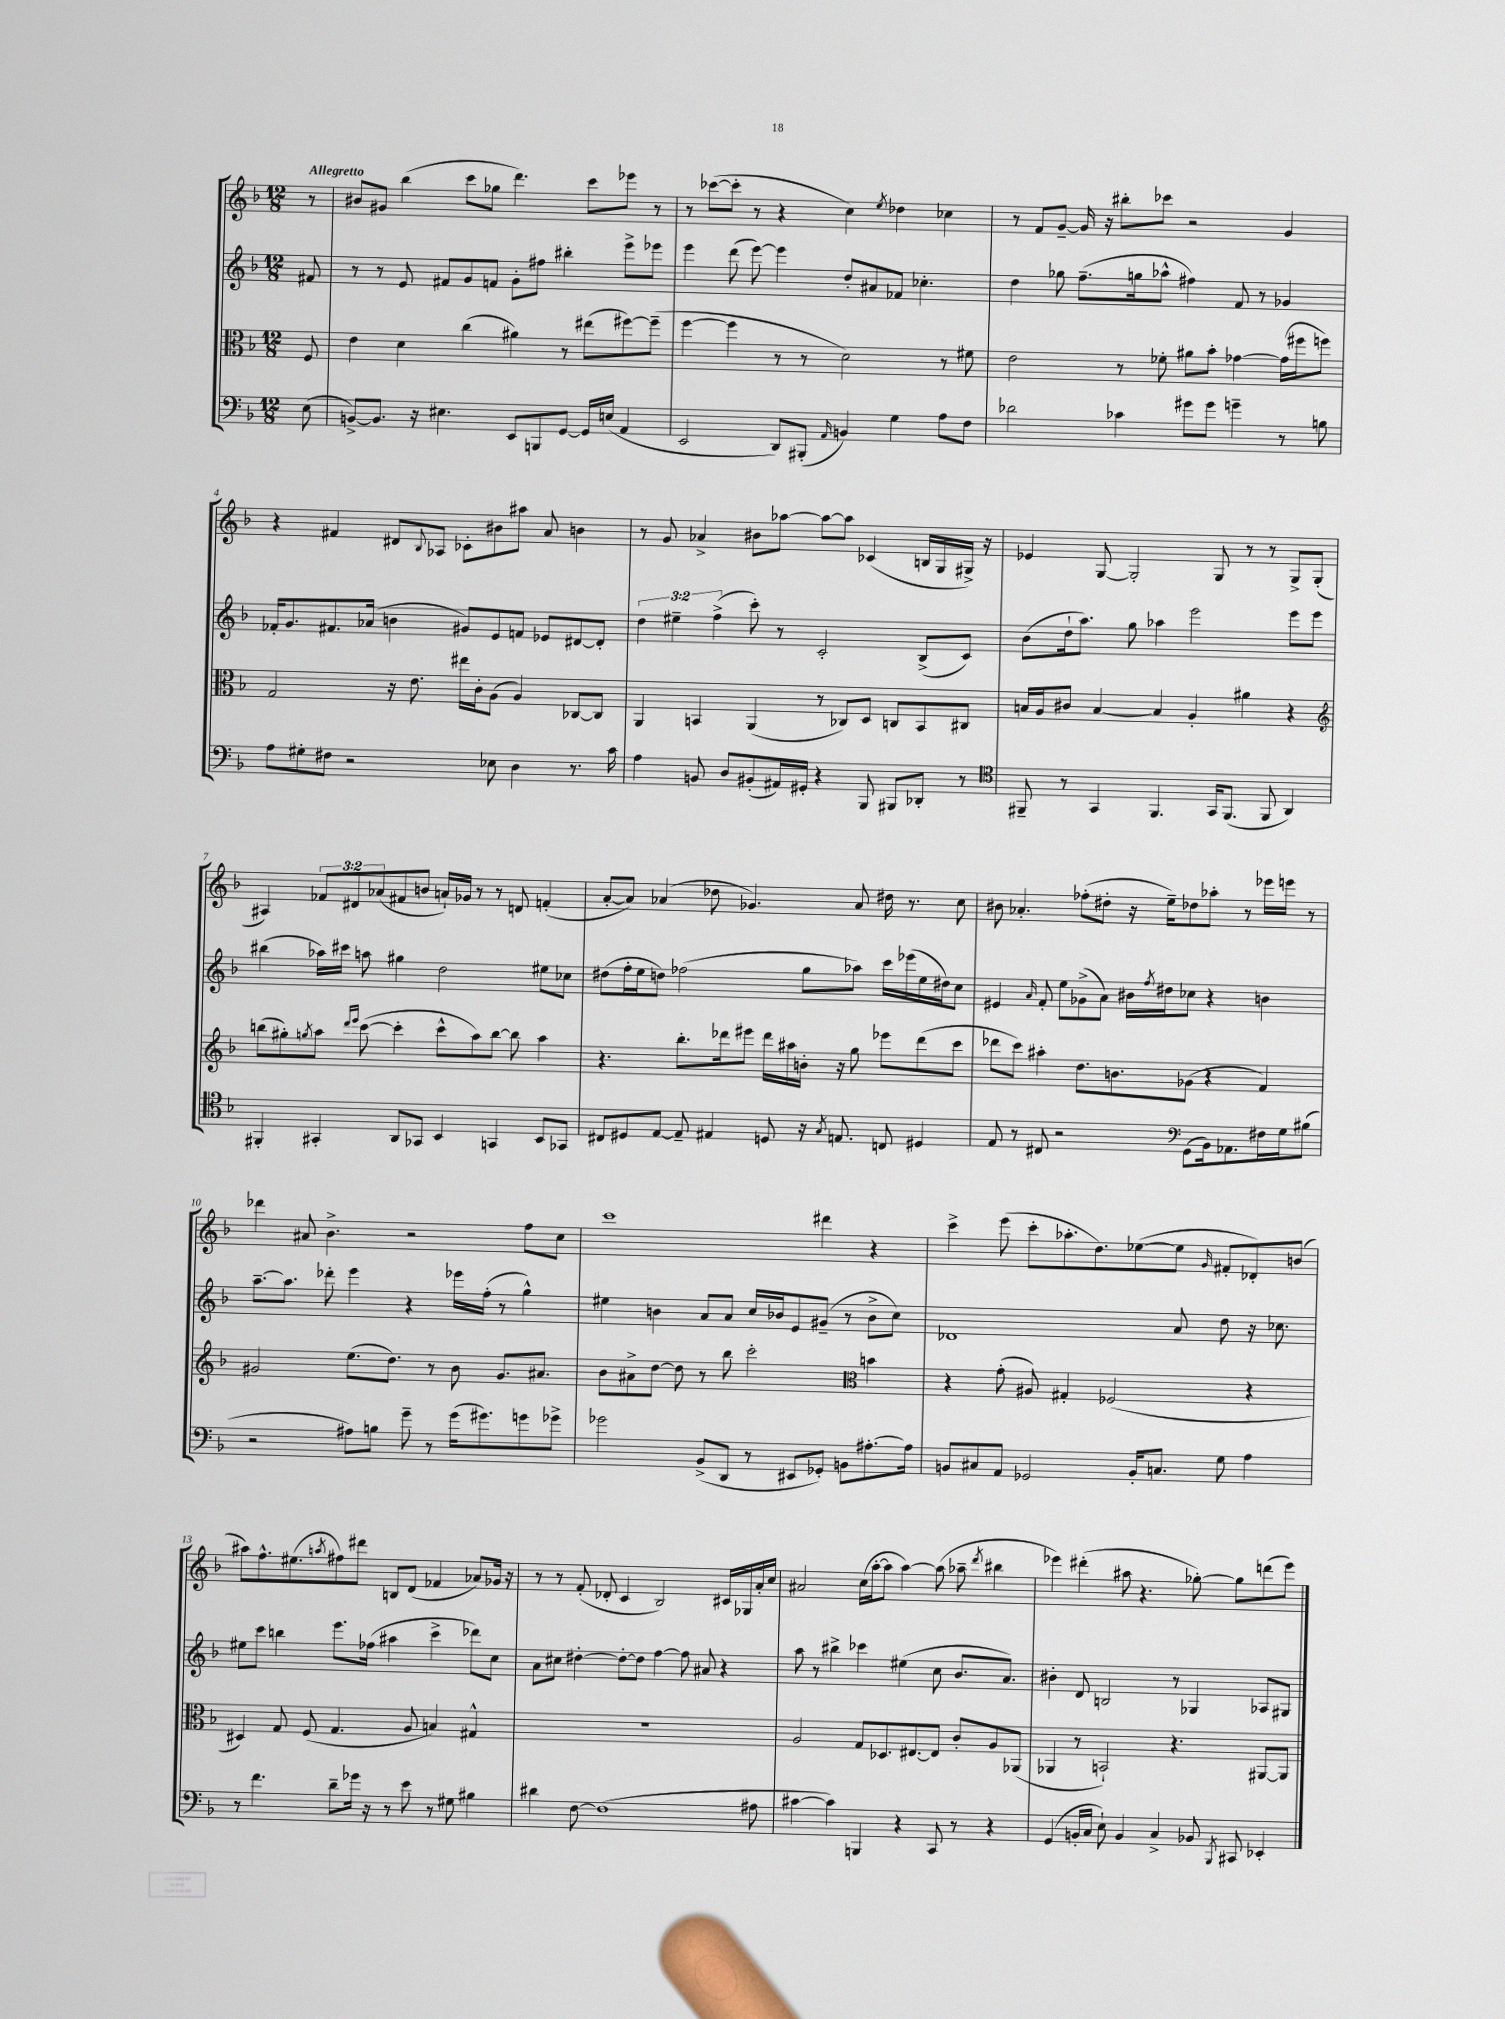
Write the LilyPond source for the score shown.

<<
\new StaffGroup <<
\new Staff = "s0" {
    \clef treble \key f \major \numericTimeSignature \time 12/8 \override Staff.TupletNumber.text = #tuplet-number::calc-fraction-text \partial 8 \tempo "Allegretto"
    r8 |
    bis'8 gis'8 bes''4( c'''8 ges''8 d'''4.) c'''8 ees'''8 r8 |
    r8 ces'''8~( ces'''8-. r8 r4 c''4) \acciaccatura { e''8 } des''4 ces''4 |
    r8 f'8 g'8~-- g'16 r16 bis''8-. ces'''8 r2 g'4 |
    r4 fis'4 dis'8 \appoggiatura { bes8 } aes8 ces'8-. bis'8 ais''8 a'8 b'4 |
    r8 g'8 aes'4-> bis'8 aes''8~ aes''8~ aes''8 ces'4( b16 g16 gis16->) r16 |
    ees'4 g8~ g2-. g8 r8 r8 g8-> g8-.( |
    ais4) \tuplet 3/2 { fes'8 dis'8 aes'8( } fis'8 b'8 a'16-!) ges'16 r8 r8 d'8 f'4-.( |
    a'8~-. a'8) aes'4( des''8 ges'4.) aes'8 dis''16 r8. c''8 |
    bis'8 aes'4.-. fes''8-.( dis''8-. r16 e''16--) des''8 aes''8-. r8 ees'''16 e'''16 r8 |
    des'''4 ais'8 bes'4.-> r2 f''8 c''8 |
    c'''1 dis'''4 r4 |
    c'''4-> e'''8( c'''8-. aes''8.-. d''8.) ees''8~( ees''8 \grace { g'16 } fis'8-. des'8-.) b'8( |
    ais''8) f''8.-^ eis''8.( \acciaccatura { a''8 } fis''8) dis'''8 b8 d'8( fes'4 aes'8) ges'16 r16 |
    r8 r8 f'8-.( des'8-. c'4 bes2) cis'16 ges16 a'16-. c''16 |
    ais'2 c''16( a''16~-. a''8 a''4~) a''8( aes''8-- \acciaccatura { d'''8 } bis''4 |
    ees'''4) dis'''4-.( ais''8 r4. ges''8~-.) ges''8 d'''8( ees'''8) \bar "|." |
}
\new Staff = "s1" {
    \clef treble \key f \major \numericTimeSignature \time 12/8 \override Staff.TupletNumber.text = #tuplet-number::calc-fraction-text \partial 8
    fis'8 |
    r8 r8 e'8 fis'8 g'8 f'8 g'8-. fis''8 bis''4-. e'''8-> ees'''8 |
    e'''4 d'''8( e'''8~) e'''4 d''8-. ais'8 fes'8 ces''4.-. |
    d''4 ges''8 f''8.--( g''16 aes''8-^ fis''4) f'8 r8 ges'4 |
    fes'16-. g'8. fis'8. aes'16( b'4 gis'8) e'8 f'8 ees'8 dis'8~ dis'8-. |
    \tuplet 3/2 { d''4 eis''4-- f''4->( } c'''8-.) r8 c'2-. bes8->( c'8) |
    bes'8( d''16-! a''8.) g''8 aes''4 e'''2 e'''8 e'''8 |
    bis''4( aes''16) cis'''16 a''8 gis''4 d''2 eis''8 ces''8 |
    dis''8( f''16-. e''16 d''8) fes''2( g''8 aes''8) c'''16 ees'''16( e''16 dis''16) c''8 |
    eis'4 \grace { a'16 } f'8-. e''8 ges'8->( a'8) bis'16 \acciaccatura { f''8 } dis''16 ces''8 r4 b'4 |
    a''8.~-- a''8. des'''8-. e'''4 r4 ees'''16 f''16-.( r8 g''4-^) |
    eis''4 b'4 a'8 a'8 c''16 bes'16 e'8 gis'8--( r8 bes'8-> c''8) |
    des'1 a'8 d''8 r16 ces''8. |
    eis''8 c'''8 b''4 e'''8. fes''16( ais''4 c'''4-> des'''8) c''8 |
    a'8 cis''8 dis''4~-. dis''8~-. dis''8 f''4~ f''8 ais'8 r4 |
    a''8 r8 bis''4-> ces'''4 eis''4( c''8 bes'8. a'8.) |
    bis'4-. d'8 b2 r8 ges4 aes8 gis8 \bar "|." |
}
\new Staff = "s2" {
    \clef alto \key f \major \numericTimeSignature \time 12/8 \partial 8
    f8 |
    e'4 d'4 c''4( ais'4) r8 eis''8( fis''8~) fis''8--( |
    f''4~ f''4 r8 r8 d'2) r8 fis'8 |
    e'2 r8 fes'8-. ais'8 bes'8-. ges'4~ ges'16( fis''16 f''8) |
    g2 r16 e'8. eis''16 c'16-. a8( a4) ces8~ ces8 |
    a,4 b,4 a,4( r8 ces8) d8 c8 b,8 cis8 |
    b16 a16 cis'8 b4~ b4 a4-. ais'4 r4 |
    \clef treble b''8( gis''8-.) \acciaccatura { g''8 } a''8 \grace { d'''16 e'''16 } c'''8~( c'''4-. c'''8-^ a''8) b''8~ b''8 a''4 |
    r4. bes''8.-. des'''16 eis'''8 des'''16 ais''16 b'16-. r16 g''8 ees'''8 des'''8( c'''8 |
    des'''8 c'''8) ais''4-. d''8. b'8. ges'8( r4 f'4) |
    gis'2 e''8.( d''8.) r8 bes'8 gis'8. ais'8. |
    bes'8 ais'8-> d''8~ d''8 r8 bes''8 c'''2-. \clef alto b'4 |
    r4 g'8-.( ais8) gis4-. fes2( r4 |
    dis4) g8 f8( g4. a8 b4) gis4-^ |
    R1. |
    a2 g8 des8. eis8.~ eis8 c'8-. a8 aes,8( |
    aes,4 r8 b,2-!) r4. ais,8~ ais,8 \bar "|." |
}
\new Staff = "s3" {
    \clef bass \key f \major \numericTimeSignature \time 12/8 \partial 8
    e8( |
    b,8~->) b,8. r16 eis4. e,8 b,,8 g,8~ g,16 e16( a,4 |
    e,2 d,8) bis,,8-.( \grace { a,16 } b,4) g4 a8 f8 |
    des'2 ces'4 gis'8 gis'8 g'4-- r8 b8 |
    a8 gis8-. fis8 r2 ees8 d4 r8. c'16 |
    a4 b,8 d8 bis,8-.( ais,16) gis,16-. r4 bes,,8 bis,,8 des,8-. r8 |
    \clef tenor fis,8-- r8 g,4 fis,4. g,16 fis,8.( fis,8 a,4) |
    fis,4-. gis,4-. a,8 ges,8 bes,4 g,4 bes,8 ges,8 |
    cis8 dis8 e8~ e8-- eis4 d8 r16 \acciaccatura { g8 } e8. c8 dis4 |
    e8 r8 cis8 r2 \clef bass g,8( bes,16) aes,8. fis16 g16 bis8( |
    r2 ais8) b8 g'8-- r8 g'16( gis'8.) g'8 ges'8-> |
    ges'2 bes,8->( d,8 r8 eis,8 ges,8-.) b,8 ais8.~-. ais16 |
    b,8 cis8 a,8 ges,2 b,16-. c8. g8 a4 |
    r8 f'4. d'8-- ges'16 r16 r8 e'8 r8 gis8 bis4 |
    dis'4 f8~ f1( ais8 |
    cis'4~ cis'4) b,,4 r4 c,8 r8 r4 |
    g,4( b,16-. c16 e8-!) b,4 c4-> bes,8 \acciaccatura { bes,,8 } cis,8 ees,4-. \bar "|." |
}
>>
>>
